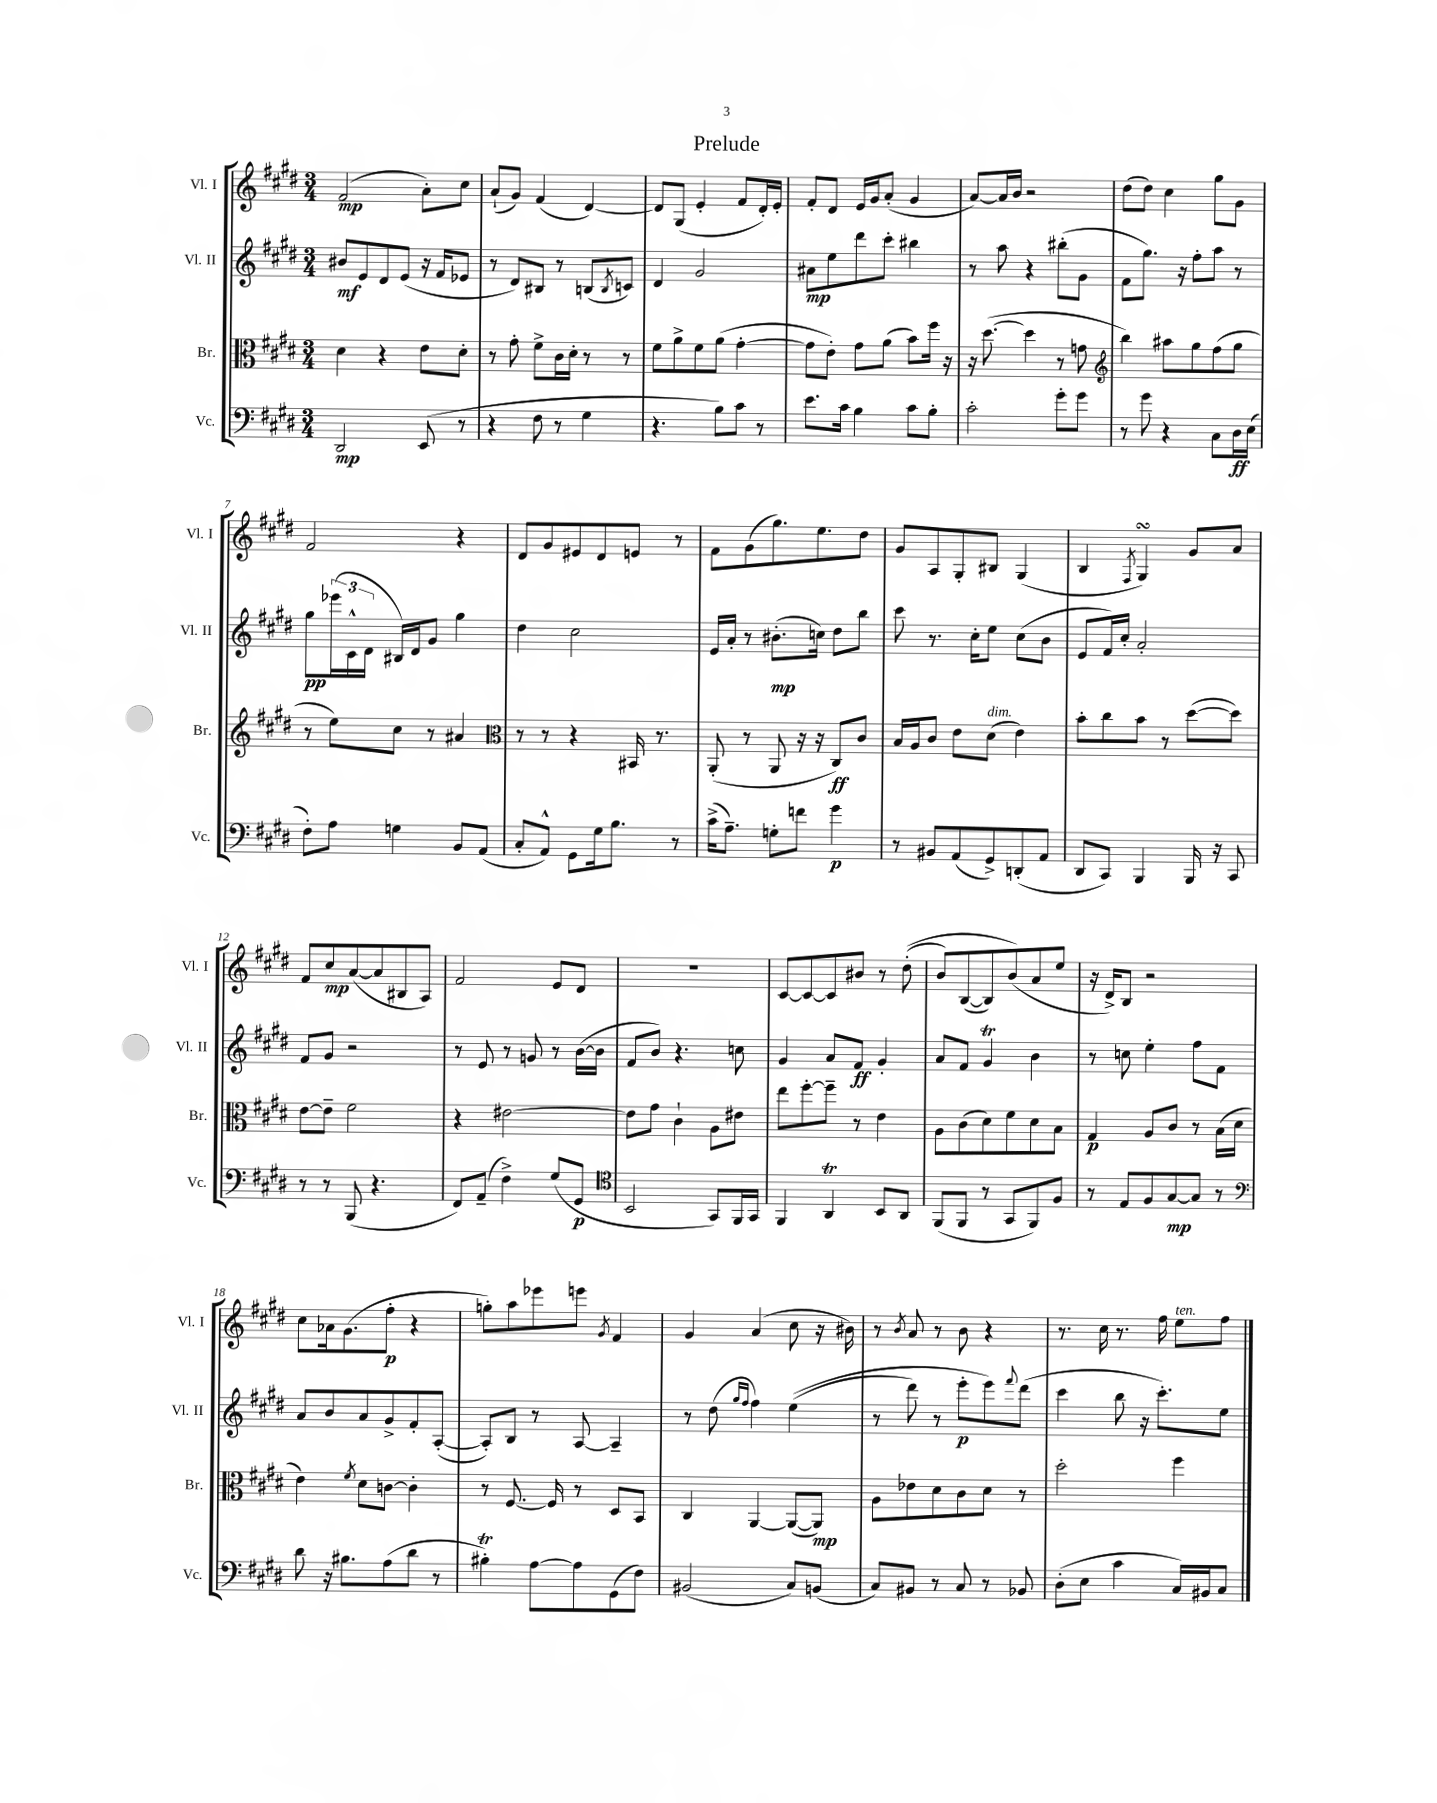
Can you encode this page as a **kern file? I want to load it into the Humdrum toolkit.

**kern	**kern	**kern	**kern
*staff4	*staff3	*staff2	*staff1
*clefF4	*clefC3	*clefG2	*clefG2
*k[f#c#g#d#]	*k[f#c#g#d#]	*k[f#c#g#d#]	*k[f#c#g#d#]
*M3/4	*M3/4	*M3/4	*M3/4
2DD#/	4d#\	8b#/L	(2f#/
.	.	8e/	.
.	4r	8d#/	.
.	.	(8e/J	.
(8EE/	8e\L	16r	8a'\L)
.	.	16f#/LK	.
8r	8d#'\J	8e-/J	8cc#\J
=	=	=	=
4r	8r	8r	(8a`/L
.	8g#'\	8d#/L)	8g#/J)
8F#\	8f#^\L	8B#/J	(4f#/
8r	16c#\L	8r	.
.	16d#'\JJ	.	.
4G#\	8r	(8B/L	[4d#/)
.	.	8qB/	.
.	8r	8c/J)	.
=	=	=	=
4.r	8f#\L	4d#/	8d#/]L
.	8a^\	.	(8G#/J
.	8f#\	2g#/	4e'/
8B\L)	(8a\J	.	.
8c#\J	[4g#'\	.	8f#/L
8r	.	.	16d#'/L)
.	.	.	16e'/JJ
=	=	=	=
8.e\L	8g#\]L	8a#\L	8f#'/L
.	8e'\J)	8ee\	8d#/J
16c#\Jk	.	.	.
4B\	8g#\L	8ddd#\	16e/LL
.	.	.	16g#/J
.	(8a\J	8ccc#'\J	(8a'/J
8c#\L	8b\L)	4bb#\	4g#/
8B'\J	16ff#\Jk	.	.
.	16r	.	.
=	=	=	=
2c#'\	16r	8r	[8a/L)
.	([8.dd#\	.	.
.	.	8aa\	16a/]L
.	.	.	16b/JJ
.	4dd#\]	4r	2r
8g#'\L	8r	(8bb#'\L	.
8g#\J	8g\	8g#\J	.
=	=	=	=
*	*clefG2	*	*
8r	4bb\)	8f#\L	(8dd#\L
8g#\	.	8.gg#\J)	8dd#\J)
4r	8aa#\L	.	4cc#\
.	.	16r	.
.	8gg#\	8ff#'\L	.
8C#\L	(8ff#\	8aa\J	8gg#\L
16D#\L	8gg#\J	8r	8g#\J
(16E\JJ	.	.	.
=	=	=	=
8F#'\L)	8r	8gg#\L	2f#/
8A\J	8ee\L)	(24eee-\L	.
.	.	24c#^^\	.
.	.	24d#\JJ	.
4G\	8cc#\J	16B#/LL)	.
.	.	16d#/J	.
.	8r	8g#/J	.
8BB/L	4a#/	4gg#\	4r
(8AA/J	.	.	.
=	=	=	=
*	*clefC3	*	*
8C#'/L	8r	4dd#\	8d#/L
8AA^^/J)	8r	.	8g#/
8GG#\L	4r	2cc#\	8e#/
16G#\k	.	.	8d#/
8.B\J	.	.	.
.	16BB#/	.	8e/J
.	8.r	.	.
8r	.	.	8r
=	=	=	=
(16c#^\LK	(8AA'/	16e/LL	8f#\L
8.A~\J)	.	16a'/JJ	.
.	8r	8r	(8g#\
8G'\L	8AA/	(8.b#'\L	8.gg#\)
8f\J	16r	.	.
.	16r	16cc\Jk)	8.ee\
4g#\	8C#/L)	8dd#\L	.
.	8c#/J	8bb\J	8dd#\J
=	=	=	=
8r	16B/LL	8ccc#\	8g#/L
.	16A/J	.	.
8BB#/L	8c#/J	8.r	8A/
(8AA/	8e\L	.	8G#'/
.	.	16cc#'\LK	.
8GG#^/)	(8d#\J	8ee\J	8B#/J
(8DD'/	4e\)	(8cc#\L	(4G#/
8AA/J	.	8b\J	.
=	=	=	=
8DD#/L	8b'\L	8e/L	4B/
8CC#/J)	8cc#\	16f#/L)	.
.	.	16cc#'/JJ	.
.	.	.	8qF#/
4BBB/	8b\J	2a'/	4G#/)
.	8r	.	.
16BBB/	([8dd#\L	.	8g#/L
16r	.	.	.
8CC#/	8dd#\]J)	.	8a/J
=	=	=	=
8r	[8e\L	8f#/L	8f#/L
8r	8e~\]J	8g#/J	8cc#/
(8BBB/	2f#\	2r	([8a/
4.r	.	.	8a/]
.	.	.	8B#/
.	.	.	8A/J)
=	=	=	=
8FF#/L)	4r	8r	2f#/
(8AA~/J	.	8e/	.
4F#^\)	[2e#\	8r	.
.	.	8g/	.
(8G#/L	.	8r	8e/L
8GG#/J	.	([16b\LL	8d#/J
.	.	16b\]JJ	.
=	=	=	=
*clefC4	*	*	*
2BB/	8e#\]L	8f#/L	2.r
.	8g#\J	8b/J)	.
.	4c#`\	4.r	.
8GG#/L)	8A\L	.	.
16FF#/L	8e#\J	8cc\	.
16GG#/JJ	.	.	.
=	=	=	=
4FF#/	8ee\L	4g#/	[8c#/L
.	[8ff#'\	.	8c#/_
4AA/	8ff#~\]J	8a/L	8c#/]
.	8r	8f#/J	8b#/J
8BB/L	4e\	4g#'/	8r
8AA/J	.	.	&((8dd#'\
=	=	=	=
(8FF#/L	8A\L	8a/L	8b/L)
8FF#/J	(8c#\	8f#/J	([8B/
8r	8d#\)	4g#/	8B/])
8GG#/L	8f#\	.	(8b/&)
8FF#/)	8d#\	4b\	8a/
8F#/J	8B\J	.	8ee/J
=	=	=	=
8r	4G#/	8r	16r
.	.	.	16d#^/LK)
8E/L	.	8cc\	8B/J
8F#/	8A/L	4ee'\	2r
[8G#/	8c#/J	.	.
8G#/]J	8r	8ff#\L	.
8r	(16B\LL	8f#\J	.
.	16d#\JJ	.	.
=	=	=	=
*clefF4	*	*	*
8d#\	4e\)	8a/L	8cc#\L
16r	.	8b/	16a-\k
8.B#\L	.	.	(8.g#\
.	8qf#/	.	.
.	8d#\L	8a/	.
(8A\	[8c\J	8g#^/	8ff#'\J
8d#\J	4c'\]	8f#'/	4r
8r	.	([8A'/J	.
=	=	=	=
4B#'\)	8r	8A'/]L)	8gg'\L)
.	[8.F#/	8B/J	8aa\
[8A\L	.	8r	8eee-\
.	16F#/]	.	.
8A\]	8r	[8A/	8eee\J
.	.	.	8qg#/
(8GG#\	8D#/L	4A~/]	4f#/
8F#\J)	8BB/J	.	.
=	=	=	=
(2BB#/	4C#/	8r	4g#/
.	.	(8dd#\	.
.	.	16qqgg#/LL	.
.	.	16qqff#/JJ	.
.	[4AA/	4ff#\)	(4a/
8C#/L)	(8AA/_L	&((4ee\	8cc#\
(8BB/J	8AA/]J)	.	16r
.	.	.	16b#\)
=	=	=	=
8C#/L)	8A\L	8r	8r
.	.	.	8qb/
8BB#/J	8e-\	8ddd#\)	8a/
8r	8d#\	8r	8r
8C#/	8c#\	8eee'\L	8b\
8r	8d#\J	8eee\&)	4r
.	.	8qqfff#/	.
8BB-/	8r	(8ddd#\J	.
=	=	=	=
(8D#'\L	2dd#'\	4ccc#\	8.r
8E\J	.	.	.
.	.	.	16cc#\
4c#\	.	8bb\	8.r
.	.	16r	.
.	.	8.ccc#'\L)	16ff#\
16C#/LL)	4ff#\	.	8ee\L
16BB#/J	.	.	.
8C#/J	.	8ee\J	8ff#\J
==	==	==	==
*-	*-	*-	*-
